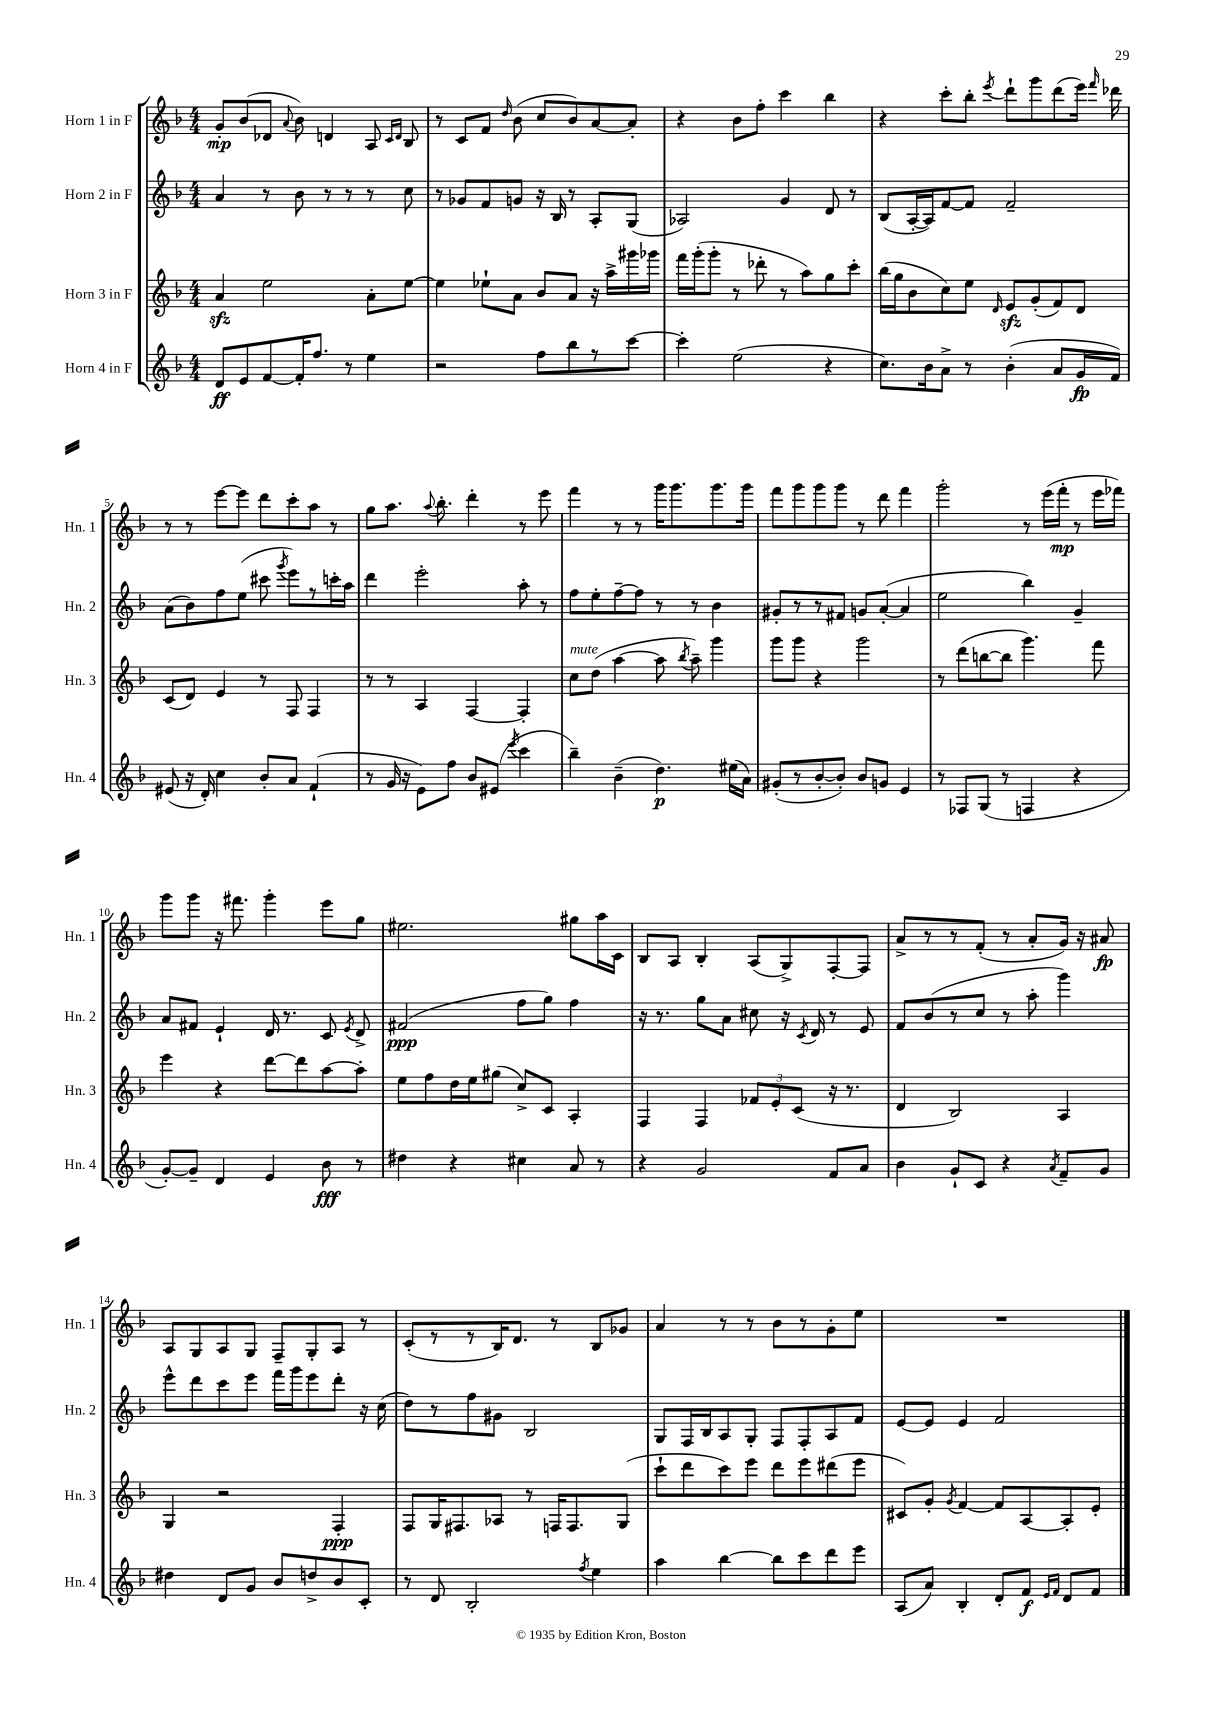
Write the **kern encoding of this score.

**kern	**dynam	**kern	**dynam	**kern	**dynam	**kern	**dynam
*part4	*part4	*part3	*part3	*part2	*part2	*part1	*part1
*staff4	*staff4	*staff3	*staff3	*staff2	*staff2	*staff1	*staff1
*I"Horn 4 in F	*	*I"Horn 3 in F	*	*I"Horn 2 in F	*	*I"Horn 1 in F	*
*I'Hn. 4	*	*I'Hn. 3	*	*I'Hn. 2	*	*I'Hn. 1	*
*clefG2	*	*clefG2	*	*clefG2	*	*clefG2	*
*k[b-]	*	*k[b-]	*	*k[b-]	*	*k[b-]	*
*M4/4	*	*M4/4	*	*M4/4	*	*M4/4	*
=1	=1	=1	=1	=1	=1	=1	=1
8d/L	ff	4azz/	.	4a/	.	8g'/L	mp
8e/	.	.	.	.	.	(8b-/	.
[8f/	.	2ee\	.	8r	.	8d-X/J	.
.	.	.	.	.	.	8qqa/	.
16f'/K]	.	.	.	8b-\	.	8b-\)	.
8.ff/J	.	.	.	.	.	.	.
.	.	.	.	8r	.	4dn/	.
8r	.	.	.	8r	.	.	.
4ee\	.	8a'\L	.	8r	.	8A/	.
.	.	.	.	.	.	16qqc/LL	.
.	.	.	.	.	.	16qqd/JJ	.
.	.	[8ee\J	.	8cc\	.	8B-/	.
=2	=2	=2	=2	=2	=2	=2	=2
2r	.	4ee\]	.	8r	.	8r	.
.	.	.	.	8g-X/L	.	8c/L	.
.	.	8ee-X`\L	.	8f/	.	8f/J	.
.	.	.	.	.	.	16qqdd/	.
.	.	8a\J	.	8gn/J	.	(8b-\	.
8ff\L	.	8b-/L	.	16r	.	8cc/L	.
.	.	.	.	16B-/	.	.	.
8bb-\	.	8a/J	.	8r	.	8b-/)	.
8r	.	16r	.	8A'/L	.	[8a/	.
.	.	16aa^\LL	.	.	.	.	.
[8ccc\J	.	16ggg#X\	.	(8G/J	.	8a'/J]	.
.	.	16ggg-X\JJ	.	.	.	.	.
=3	=3	=3	=3	=3	=3	=3	=3
4ccc'\]	.	16fff\LL	.	2A-X/)	.	4r	.
.	.	(16ggg'\J	.	.	.	.	.
.	.	8ggg'\J	.	.	.	.	.
(2ee\	.	8r	.	.	.	8b-\L	.
.	.	8ddd-X'\	.	.	.	8ff'\J	.
.	.	8r	.	4g/	.	4ccc\	.
.	.	8aa\L)	.	.	.	.	.
4r	.	8gg\	.	8d/	.	4bb-\	.
.	.	8ccc'\J	.	8r	.	.	.
=4	=4	=4	=4	=4	=4	=4	=4
8.cc\L)	.	(16bb-\LL	.	(8B-/L	.	4r	.
.	.	16gg\J	.	.	.	.	.
.	.	8b-\	.	[16A'/L	.	.	.
16b-\k	.	.	.	16A/J])	.	.	.
8a^\J	.	8cc\)	.	[8f/	.	8ccc'\L	.
8r	.	8ee\J	.	8f/J]	.	8bb-'\J	.
.	.	16qqd/	.	.	.	8qeee/	.
(4b-'\	.	8ezz/L	.	2f~/	.	8ddd`\L	.
.	.	(8g'/	.	.	.	8ggg\	.
8a/L	.	8f/)	.	.	.	(8ddd\	.
16g/L	fp	8d/J	.	.	.	16eee\Jk)	.
.	.	.	.	.	.	16qqfff/	.
16f/JJ)	.	.	.	.	.	16ddd-X\	.
!!LO:LB:g=z
=5	=5	=5	=5	=5	=5	=5	=5
(8e#X/	.	(8c/L	.	(8a\L	.	8r	.
16r	.	8d/J)	.	8b-\)	.	8r	.
16d'/)	.	.	.	.	.	.	.
4cc\	.	4e/	.	8ff\	.	[8eee\L	.
.	.	.	.	(8ee\J	.	8eee\J]	.
8b-'/L	.	8r	.	8ccc#X\	.	8ddd\L	.
.	.	.	.	8qggg/	.	.	.
8a/J	.	8F/	.	8eee\L)	.	8ccc'\	.
(4f`/	.	4F/	.	8r	.	8aa\J	.
.	.	.	.	16cccn'\L	.	8r	.
.	.	.	.	16aa\JJ	.	.	.
=6	=6	=6	=6	=6	=6	=6	=6
8r	.	8r	.	4ddd\	.	8gg\L	.
16g/	.	8r	.	.	.	8.aa\J	.
16r	.	.	.	.	.	.	.
8e\L)	.	4A/	.	2eee'\	.	.	.
.	.	.	.	.	.	8qqaa/	.
.	.	.	.	.	.	8.bb-'\	.
8ff\J	.	.	.	.	.	.	.
8b-/L	.	[4F/	.	.	.	4ddd'\	.
(8e#X/J	.	.	.	.	.	.	.
8qeee/	.	.	.	.	.	.	.
4ccc\	.	4F'/]	.	8aa'\	.	8r	.
.	.	.	.	8r	.	8eee\	.
=7	=7	=7	=7	=7	=7	=7	=7
!	!	!LO:TX:a:i:t=mute	!	!	!	!	!
4bb-~\)	.	8cc\L	.	8ff\L	.	4fff\	.
.	.	(8dd\J	.	8ee'\	.	.	.
(4b-~\	.	[4aa\	.	[8ff~\	.	8r	.
.	.	.	.	8ff\J]	.	8r	.
4.dd\)	p	8aa\]	.	8r	.	16ggg\KL	.
.	.	.	.	.	.	8.ggg\	.
.	.	8qbb-/	.	.	.	.	.
.	.	8aa~\)	.	8r	.	.	.
.	.	4ggg\	.	4b-\	.	8.ggg\	.
(16ee#X\LL	.	.	.	.	.	.	.
16a\JJ)	.	.	.	.	.	16ggg\Jk	.
=8	=8	=8	=8	=8	=8	=8	=8
(8g#X'/L	.	8ggg\L	.	8g#X'/L	.	8fff\L	.
8r	.	8ggg\J	.	8r	.	8ggg\	.
[8b-'/	.	4r	.	8r	.	8ggg\	.
8b-'/J])	.	.	.	8f#X/J	.	8ggg\J	.
8b-/L	.	2ggg\	.	8gn/L	.	8r	.
8gn/J	.	.	.	([8a'/J	.	8ddd\	.
4e/	.	.	.	4a/]	.	4fff\	.
=9	=9	=9	=9	=9	=9	=9	=9
8r	.	8r	.	2ee\	.	2ggg'\	.
8F-X/L	.	(8ddd\L	.	.	.	.	.
(8G/J	.	[8bbn\	.	.	.	.	.
8r	.	8bb\J]	.	.	.	.	.
4Fn/	.	4.ggg\)	.	4bb-\)	.	8r	.
.	.	.	.	.	.	(16eee\LL	.
.	.	.	.	.	.	16fff'\JJ	mp
4r	.	.	.	4g~/	.	8r	.
.	.	8fff\	.	.	.	16eee\LL	.
.	.	.	.	.	.	16fff-X\JJ)	.
!!LO:LB:g=z
=10	=10	=10	=10	=10	=10	=10	=10
[8g'/L)	.	4eee\	.	8a/L	.	8ggg\L	.
8g~/J]	.	.	.	8f#X/J	.	8ggg\J	.
4d/	.	4r	.	4e`/	.	16r	.
.	.	.	.	.	.	8.fff#X\	.
4e/	.	[8ddd\L	.	16d/	.	4ggg'\	.
.	.	.	.	8.r	.	.	.
.	.	8ddd\]	.	.	.	.	.
8b-\	fff	[8aa\	.	8c/	.	8eee\L	.
.	.	.	.	8qe/	.	.	.
8r	.	8aa'\J]	.	8d^/	.	8gg\J	.
=11	=11	=11	=11	=11	=11	=11	=11
4dd#X\	.	8ee\L	.	(2f#X/	ppp	2.ee#X\	.
.	.	8ff\	.	.	.	.	.
4r	.	16dd\L	.	.	.	.	.
.	.	16ee\J	.	.	.	.	.
.	.	(8gg#X\J	.	.	.	.	.
4cc#X\	.	8cc^/L)	.	8ff\L	.	.	.
.	.	8c/J	.	8gg\J)	.	.	.
8a/	.	4A'/	.	4ff\	.	8gg#X\L	.
8r	.	.	.	.	.	16aa\L	.
.	.	.	.	.	.	16c\JJ	.
=12	=12	=12	=12	=12	=12	=12	=12
4r	.	4F/	.	16r	.	8B-/L	.
.	.	.	.	8.r	.	.	.
.	.	.	.	.	.	8A/J	.
2g/	.	4F/	.	8gg\L	.	4B-'/	.
.	.	.	.	8a\J	.	.	.
.	.	12f-X/L	.	8cc#X\	.	(8A/L	.
.	.	12e'/	.	.	.	.	.
.	.	.	.	16r	.	8G^/)	.
.	.	(12c/J	.	.	.	.	.
.	.	.	.	8qc/	.	.	.
.	.	.	.	16d/	.	.	.
8f/L	.	16r	.	8r	.	[8F'/	.
.	.	8.r	.	.	.	.	.
8a/J	.	.	.	8e/	.	8F/J]	.
=13	=13	=13	=13	=13	=13	=13	=13
4b-\	.	4d/	.	8f/L	.	8a^/L	.
.	.	.	.	(8b-/	.	8r	.
8g`/L	.	2B-/)	.	8r	.	8r	.
8c/J	.	.	.	8cc/J	.	(8f'/J	.
4r	.	.	.	8r	.	8r	.
.	.	.	.	8aa'\	.	8a'/L	.
8qa/	.	.	.	.	.	.	.
8f~/L	.	4A/	.	4ggg\)	.	16g/Jk)	.
.	.	.	.	.	.	16r	.
8g/J	.	.	.	.	.	8a#X/	fp
!!LO:LB:g=z
=14	=14	=14	=14	=14	=14	=14	=14
4dd#X\	.	4G/	.	8eee^^\L	.	8A/L	.
.	.	.	.	8ddd\	.	8G/	.
8d/L	.	2r	.	8ccc\	.	8A/	.
8g/J	.	.	.	8eee\J	.	8G/J	.
8b-/L	.	.	.	16fff\LL	.	8F~/L	.
.	.	.	.	16ggg\J	.	.	.
8ddn^/	.	.	.	8eee\	.	8G'/	.
8b-/	.	4F'/	ppp	8ddd'\J	.	8A/J	.
8c'/J	.	.	.	16r	.	8r	.
.	.	.	.	(16cc\	.	.	.
=15	=15	=15	=15	=15	=15	=15	=15
8r	.	8F/L	.	8dd\L)	.	(8c'/L	.
8d/	.	16G/K	.	8r	.	8r	.
.	.	8.F#X/	.	.	.	.	.
2B-'/	.	.	.	8ff\	.	8r	.
.	.	8A-X/J	.	8g#X\J	.	16B-/K)	.
.	.	.	.	.	.	8.d/J	.
.	.	8r	.	2B-/	.	.	.
.	.	16Fn/KL	.	.	.	8r	.
.	.	8.F/	.	.	.	.	.
8qff/	.	.	.	.	.	.	.
4ee\	.	.	.	.	.	8B-/L	.
.	.	(8G/J	.	.	.	8g-X/J	.
=16	=16	=16	=16	=16	=16	=16	=16
4aa\	.	8ccc`\L	.	8G/L	.	4a/	.
.	.	8ddd\	.	16F/L	.	.	.
.	.	.	.	16B-/J	.	.	.
[4bb-\	.	8ccc\)	.	8A/	.	8r	.
.	.	8eee\J	.	8G'/J	.	8r	.
8bb-\L]	.	8ddd\L	.	8F/L	.	8b-\L	.
8ccc\	.	8eee\	.	8F'/	.	8r	.
8ddd\	.	(8ddd#X\	.	8A/	.	8g'\	.
8eee\J	.	8eee\J	.	8f/J	.	8ee\J	.
=17	=17	=17	=17	=17	=17	=17	=17
(8A/L	.	8c#X/L)	.	[8e/L	.	1r	.
8a/J)	.	8g'/J	.	8e/J]	.	.	.
.	.	8qg/	.	.	.	.	.
4B-'/	.	[4f/	.	4e/	.	.	.
8d'/L	.	8f/L]	.	2f/	.	.	.
8f/J	f	[8A/	.	.	.	.	.
16qqe/LL	.	.	.	.	.	.	.
16qqf/JJ	.	.	.	.	.	.	.
8d/L	.	8A'/]	.	.	.	.	.
8f/J	.	8e'/J	.	.	.	.	.
==	==	==	==	==	==	==	==
*-	*-	*-	*-	*-	*-	*-	*-
